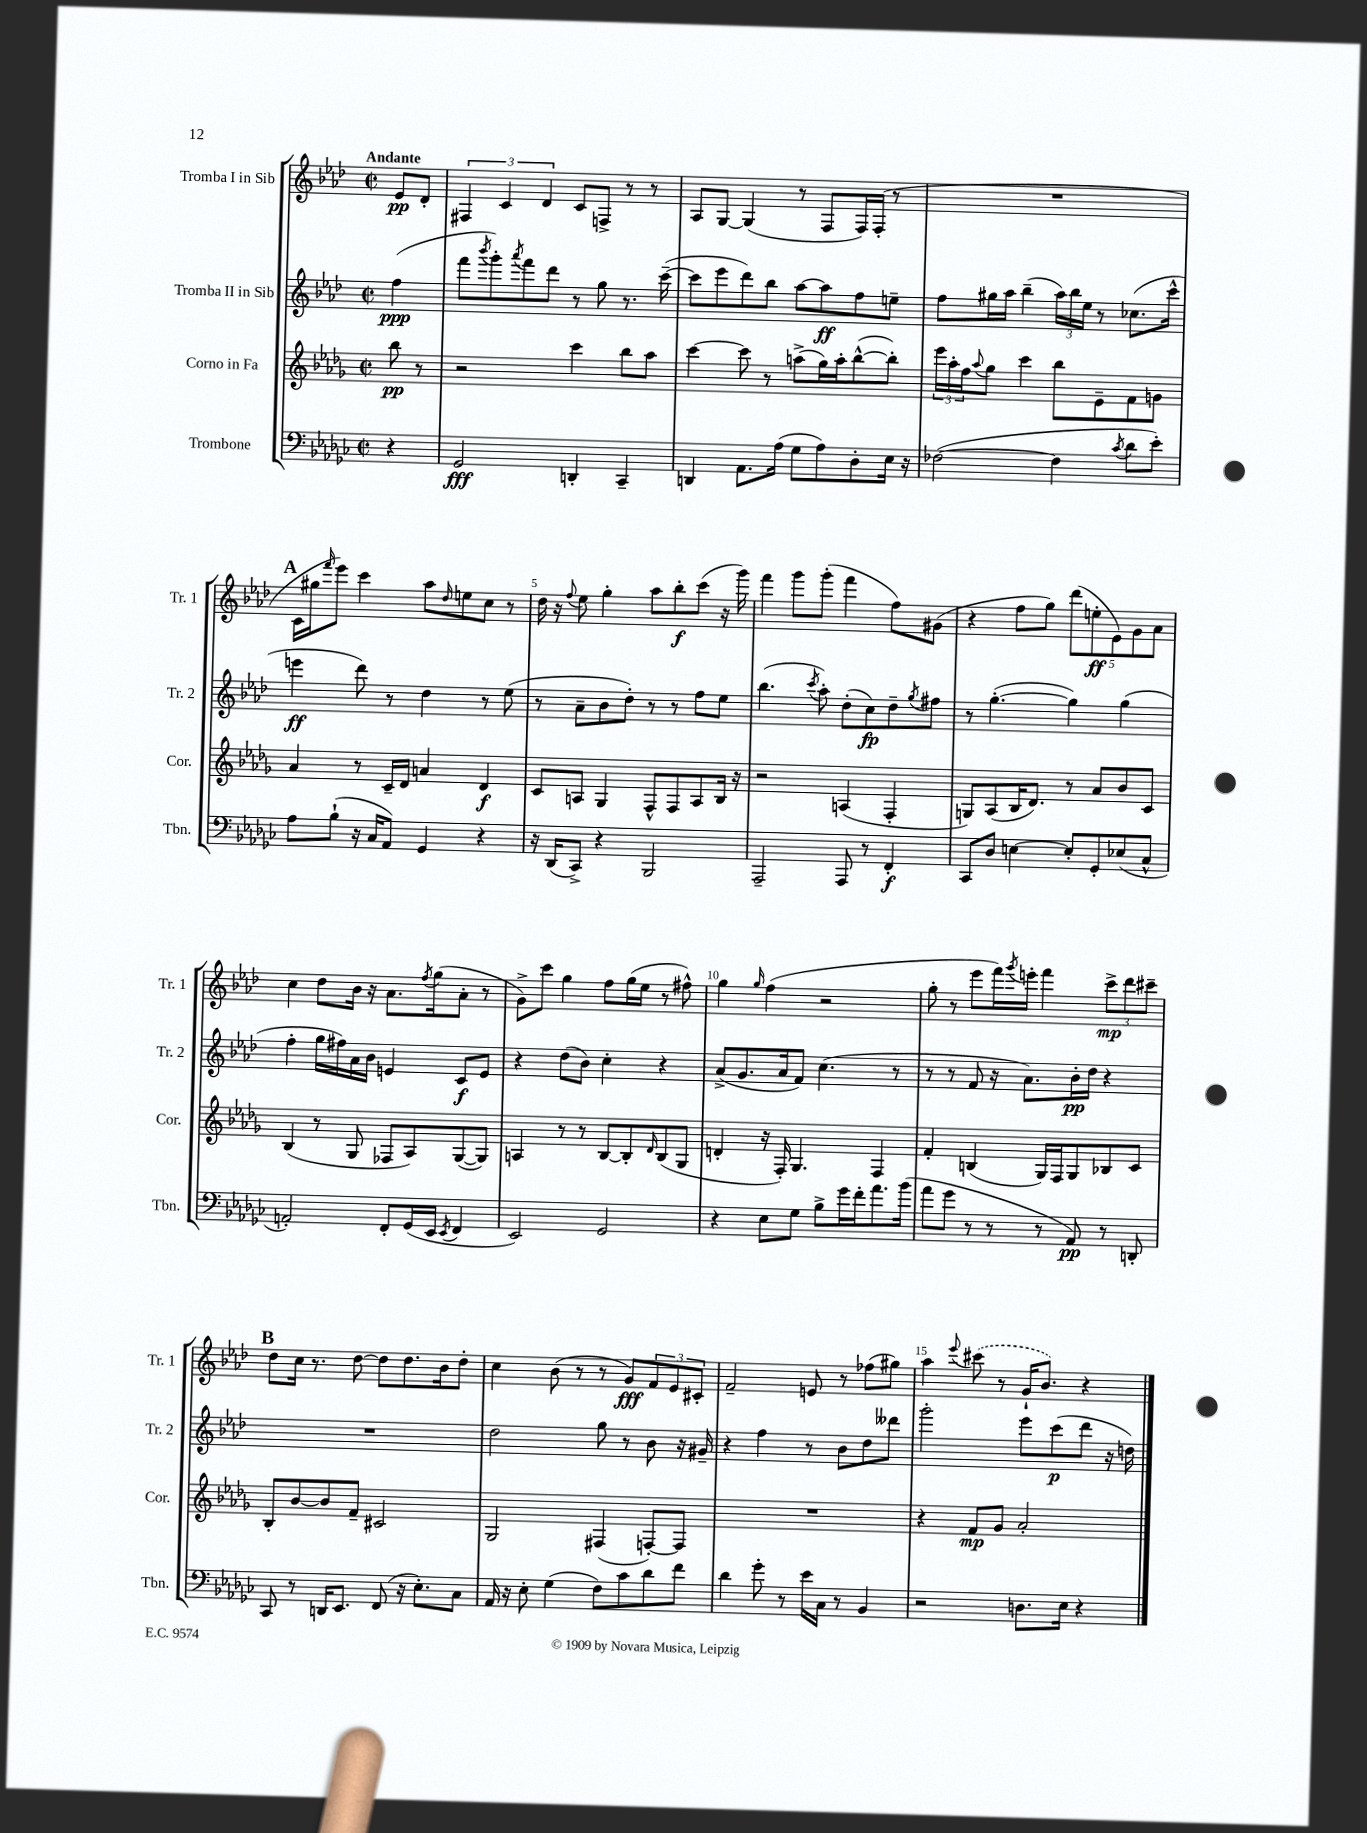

**kern	**dynam	**kern	**dynam	**kern	**dynam	**kern	**dynam
*part4	*part4	*part3	*part3	*part2	*part2	*part1	*part1
*staff4	*staff4	*staff3	*staff3	*staff2	*staff2	*staff1	*staff1
*I"Trombone	*	*I"Corno in Fa	*	*I"Tromba II in Sib	*	*I"Tromba I in Sib	*
*I'Tbn.	*	*I'Cor.	*	*I'Tr. 2	*	*I'Tr. 1	*
*clefF4	*	*clefG2	*	*clefG2	*	*clefG2	*
*k[b-e-a-d-g-c-]	*	*k[b-e-a-d-g-]	*	*k[b-e-a-d-]	*	*k[b-e-a-d-]	*
*M2/2	*	*M2/2	*	*M2/2	*	*M2/2	*
*met(c|)	*	*met(c|)	*	*met(c|)	*	*met(c|)	*
=	=	=	=	=	=	=	=
!	!	!	!	!	!	!LO:TX:a:B:t=Andante	!
4r	.	8bb-\	pp	(4ff\	ppp	8e-/L	pp
.	.	8r	.	.	.	8d-'/J	.
=1	=1	=1	=1	=1	=1	=1	=1
2GG-/	fff	2r	.	8fff\L	.	6F#X/	.
.	.	.	.	8qbbb-/	.	.	.
.	.	.	.	8ggg'\)	.	.	.
.	.	.	.	.	.	6c/	.
.	.	.	.	8qaaa-/	.	.	.
.	.	.	.	8fff\	.	.	.
.	.	.	.	.	.	6d-/	.
.	.	.	.	8ddd-\J	.	.	.
4DDn'/	.	4ccc\	.	8r	.	8c/L	.
.	.	.	.	8gg\	.	8Fn^/J	.
4CC-~/	.	8bb-\L	.	8.r	.	8r	.
.	.	8aa-\J	.	.	.	8r	.
.	.	.	.	([16ccc~\	.	.	.
=2	=2	=2	=2	=2	=2	=2	=2
4DDn/	.	[4ccc\	.	8ccc\L]	.	8A-/L	.
.	.	.	.	8eee-\	.	[8G/J	.
8.AA-\L	.	8ccc\]	.	8ddd-\)	.	(4G/]	.
.	.	8r	.	8bb-\J	.	.	.
(16A-\Jk	.	.	.	.	.	.	.
8G-\L	.	(8aan^\L	.	[8aa-\L	.	8r	.
8A-\)	.	16gg-\L)	.	8aa-\]	ff	8F/L	.
.	.	16aa'\J	.	.	.	.	.
8D-'\	.	([8bb-^^\	.	8ff\	.	16F/L)	.
.	.	.	.	.	.	(16F'/JJ	.
16E-\Jk	.	8bb-'\J])	.	8een~\J	.	8r	.
16r	.	.	.	.	.	.	.
=3	=3	=3	=3	=3	=3	=3	=3
([2F-X\	.	24eee-\LL	.	8ff\L	.	1r	.
.	.	24aa-'\	.	.	.	.	.
.	.	24ff\J	.	.	.	.	.
.	.	8qqaa-/	.	.	.	.	.
.	.	8gg-\J	.	16gg#X\L	.	.	.
.	.	.	.	16aa-\JJ	.	.	.
.	.	4ccc\	.	(4bb-~\	.	.	.
4F-\]	.	8bb-\L	.	24aa-\LL)	.	.	.
.	.	.	.	24bb-\	.	.	.
.	.	.	.	24ee-\JJ	.	.	.
.	.	8e-~\	.	8r	.	.	.
8qc-/	.	.	.	.	.	.	.
8d-\L	.	8f\	.	(8.cc-X\L	.	.	.
8e-'\J)	.	8gn\J	.	.	.	.	.
.	.	.	.	16ccc^^\Jk	.	.	.
!!LO:LB:g=z
!!LO:REH:place=s1:t=A
=4	=4	=4	=4	=4	=4	=4	=4
8A-\L	.	4a-/	.	4eeen\	ff	16c\LL	.
.	.	.	.	.	.	16gg#X\J	.
.	.	.	.	.	.	16qqfff/	.
(8B-`\J	.	.	.	.	.	8eee-\J)	.
16r	.	8r	.	8ddd-\)	.	4ccc\	.
16C-/KL	.	.	.	.	.	.	.
8AA-/J)	.	16c~/LL	.	8r	.	.	.
.	.	16d-/JJ	.	.	.	.	.
4GG-/	.	4an/	.	4dd-\	.	8aa-\L	.
.	.	.	.	.	.	16qqdd-/	.
.	.	.	.	.	.	8een\	.
4r	.	4d-/	f	8r	.	8cc\J	.
.	.	.	.	(8ee-\	.	8r	.
=5	=5	=5	=5	=5	=5	=5	=5
16r	.	8c/L	.	8r	.	16dd-\	.
(16DD-/KL	.	.	.	.	.	16r	.
.	.	.	.	.	.	8qqff/	.
8CC-^/J)	.	8An/J	.	8a-~\L	.	8ee-\	.
4r	.	4G-/	.	8b-\	.	4gg'\	.
.	.	.	.	8dd-'\J)	.	.	.
2BBB-/	.	8F^^/L	.	8r	.	8aa-\L	.
.	.	8F/	.	8r	.	8bb-'\	f
.	.	8A/	.	8ff\L	.	(8ccc\J	.
.	.	16B-/Jk	.	8ee-\J	.	16r	.
.	.	16r	.	.	.	16ggg\)	.
=6	=6	=6	=6	=6	=6	=6	=6
2AAA-~/	.	2r	.	(4.bb-\	.	4fff\	.
.	.	.	.	.	.	8ggg\L	.
.	.	.	.	8qccc/	.	.	.
.	.	.	.	8aa-'\)	.	(8ggg'\J	.
8AAA-/	.	(4An/	.	(8dd-'\L	.	4fff\	.
8r	.	.	.	8cc\)	fp	.	.
4FF'/	f	4F'/	.	8dd-~\	.	8ff\L)	.
.	.	.	.	8qgg/	.	.	.
.	.	.	.	8ff#X\J	.	(8g#X\J	.
=7	=7	=7	=7	=7	=7	=7	=7
8CC-/L	.	8Gn/L)	.	8r	.	4r	.
8D-/J	.	(8A-/	.	([4.gg'\	.	.	.
[4En\	.	16B-/K	.	.	.	8ff\L	.
.	.	8.d-/J)	.	.	.	.	.
.	.	.	.	.	.	8gg\J)	.
8E'/L]	.	8r	.	4gg\])	.	(10ddd-\L	.
.	.	.	.	.	.	10een'\	ff
8GG-'/	.	8a-/L	.	.	.	.	.
.	.	.	.	.	.	10e-\)	.
(8E-X/	.	8b-/	.	(4gg\	.	.	.
.	.	.	.	.	.	10g\	.
8C-^^/J	.	8c/J	.	.	.	.	.
.	.	.	.	.	.	10a-\J	.
!!LO:LB:g=z
=8	=8	=8	=8	=8	=8	=8	=8
2AAn'/)	.	(4B-/	.	4ff'\	.	4cc\	.
.	.	8r	.	16gg\LL	.	8dd-\L	.
.	.	.	.	16ff#X\)	.	.	.
.	.	8G-/	.	16a-\	.	16b-\Jk	.
.	.	.	.	16b-\JJ	.	16r	.
8FF'/L	.	8F-X/L	.	4en/	.	8.a-\L	.
(16GG-/L	.	8A-/)	.	.	.	.	.
.	.	.	.	.	.	8qff/	.
16EE-/JJ	.	.	.	.	.	(16gg\k	.
8qEE-/	.	.	.	.	.	.	.
4FF/	.	([8G-/	.	8c/L	f	8a-'\J	.
.	.	8G-/J])	.	8e/J	.	8r	.
=9	=9	=9	=9	=9	=9	=9	=9
2EE-/)	.	4An/	.	4r	.	8g^\L)	.
.	.	.	.	.	.	8ccc\J	.
.	.	8r	.	(8dd-\L	.	4gg\	.
.	.	8r	.	8b-\J)	.	.	.
2GG-/	.	[8B-/L	.	4cc'\	.	8ff\L	.
.	.	8B-'/]	.	.	.	(16gg\L	.
.	.	.	.	.	.	16ee-\JJ	.
.	.	16qqd-/	.	.	.	.	.
.	.	(8B-/	.	4r	.	8r	.
.	.	8G-/J	.	.	.	8ff#X^^\)	.
=10	=10	=10	=10	=10	=10	=10	=10
4r	.	4dn'/	.	(8a-^/L	.	4gg\	.
.	.	.	.	8.g/	.	.	.
.	.	.	.	.	.	16qqgg/	.
8E-\L	.	16r	.	.	.	(4ff\	.
.	.	16F'/)	.	16a-/k	.	.	.
8G-\J	.	4.G-/	.	8f/J)	.	.	.
8B-^\L	.	.	.	(4.cc\	.	2r	.
16g-\L	.	.	.	.	.	.	.
16f'\J	.	.	.	.	.	.	.
8.a-\	.	4F/	.	.	.	.	.
.	.	.	.	8r	.	.	.
(16b-\Jk	.	.	.	.	.	.	.
=11	=11	=11	=11	=11	=11	=11	=11
8a-\L	.	4f'/	.	8r	.	8gg'\	.
8g-\J	.	.	.	8r	.	8r	.
8r	.	(4Bn/	.	8f/	.	8eee-\L	.
8r	.	.	.	16r	.	16fff\L)	.
.	.	.	.	.	.	8qggg/	.
.	.	.	.	8.a-\L)	.	16eeen'\JJ	.
8r	.	16G-/LL)	.	.	.	4fff\	.
.	.	16F/J	.	.	.	.	.
8AA-/)	pp	8G-/	.	16b-'\L	pp	.	.
.	.	.	.	16dd-\JJ	.	.	.
8r	.	8B-X/	.	4r	.	12ccc^\L	mp
.	.	.	.	.	.	12ddd-\	.
8DDn'/	.	8c/J	.	.	.	.	.
.	.	.	.	.	.	12ccc#X~\J	.
!!LO:LB:g=z
!!LO:REH:place=s1:t=B
=12	=12	=12	=12	=12	=12	=12	=12
8CC-/	.	8B-'/L	.	1r	.	8dd-\L	.
8r	.	[8b-/	.	.	.	16cc\Jk	.
.	.	.	.	.	.	8.r	.
16DDn/KL	.	8b-/]	.	.	.	.	.
8.EE-/J	.	.	.	.	.	.	.
.	.	8f~/J	.	.	.	[8dd-\	.
(8FF/	.	2c#X/	.	.	.	8dd-\L]	.
16r	.	.	.	.	.	8.dd-\	.
8.E-'\L)	.	.	.	.	.	.	.
.	.	.	.	.	.	16b-\k	.
8C-\J	.	.	.	.	.	8dd-'\J	.
=13	=13	=13	=13	=13	=13	=13	=13
16AA-/	.	2G-/	.	2dd-\	.	4cc\	.
16r	.	.	.	.	.	.	.
8E-'\	.	.	.	.	.	.	.
(4G-\	.	.	.	.	.	(8b-\	.
.	.	.	.	.	.	8r	.
8F\L)	.	(4F#X/	.	8gg\	.	8r	.
8c-\	.	.	.	8r	.	8g/L)	fff
8d-\	.	[8Fn'/L)	.	8b-\	.	12f/	.
.	.	.	.	.	.	12e-/	.
8f\J	.	8F/J]	.	16r	.	.	.
.	.	.	.	.	.	12c#X'/J	.
.	.	.	.	16g#X~/	.	.	.
=14	=14	=14	=14	=14	=14	=14	=14
4d-\	.	1r	.	4r	.	2f~/	.
8g-'\	.	.	.	4ff\	.	.	.
8r	.	.	.	.	.	.	.
16e-\LL	.	.	.	8r	.	8en/	.
16C-\JJ	.	.	.	.	.	.	.
8r	.	.	.	8b-\L	.	8r	.
4BB-/	.	.	.	8dd-\	.	(8ff-X\L	.
.	.	.	.	8ddd--X\J	.	8gg#X\J)	.
=15	=15	=15	=15	=15	=15	=15	=15
2r	.	4r	.	2ggg'\	.	4aa-\	.
.	.	.	.	.	.	8qqeee-/	.
.	.	8f/L	mp	.	.	(8ccc#X\	.
.	.	8g-/J	.	.	.	8r	.
8.Dn\L	.	2a-'/	.	8eee-\L	.	16g`/KL	.
.	.	.	.	.	.	8.b-/J)	.
.	.	.	.	(8ccc\	p	.	.
16E-\Jk	.	.	.	.	.	.	.
4r	.	.	.	8ddd-\J	.	4r	.
.	.	.	.	16r	.	.	.
.	.	.	.	16ddn\)	.	.	.
==	==	==	==	==	==	==	==
*-	*-	*-	*-	*-	*-	*-	*-
